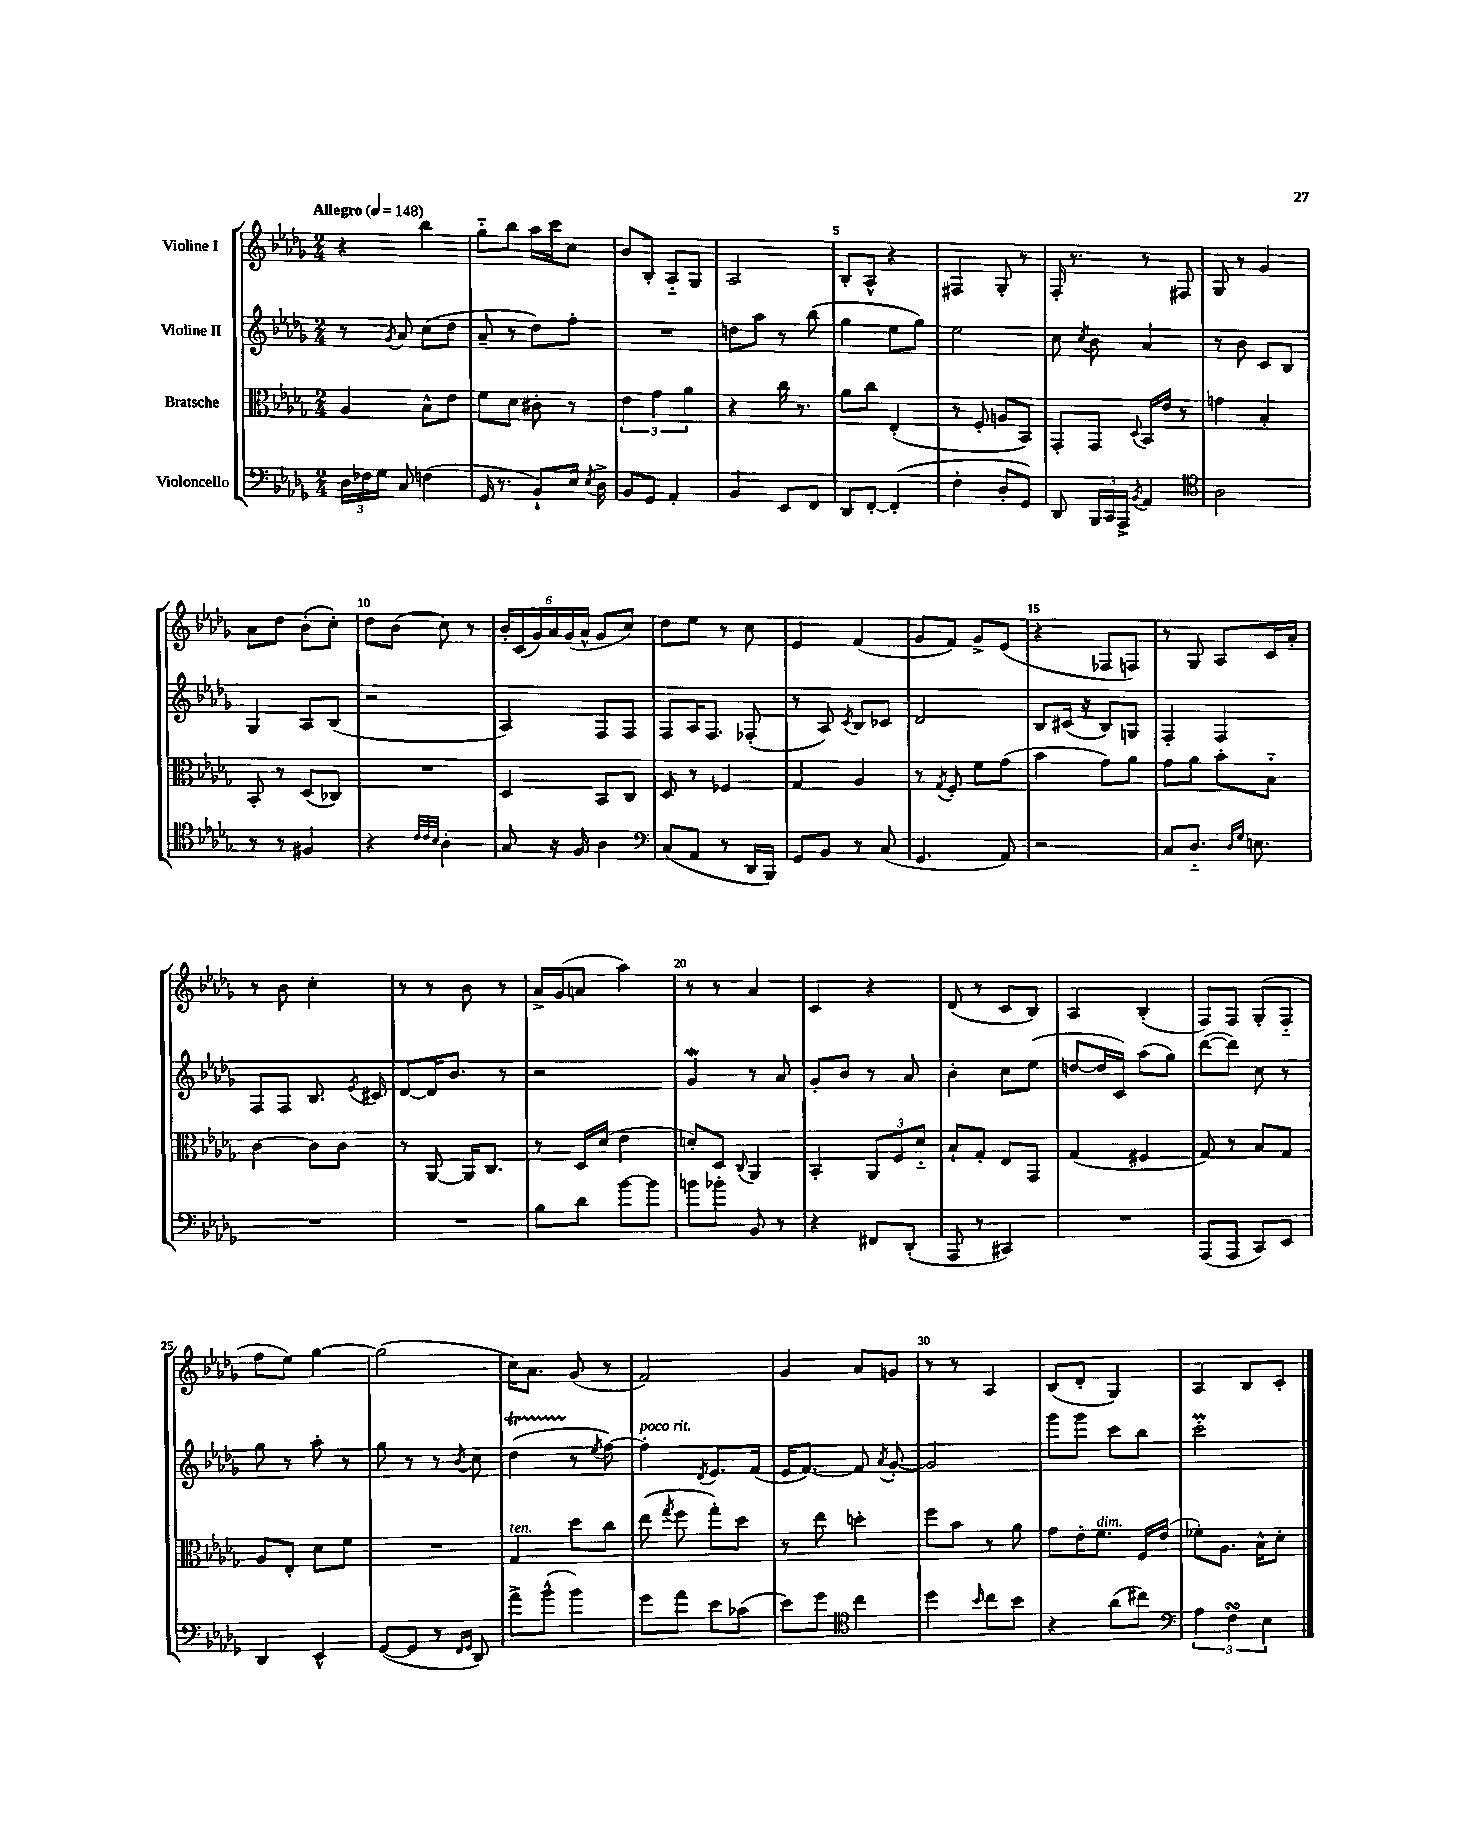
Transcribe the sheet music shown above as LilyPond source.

<<
\new StaffGroup <<
\new Staff = "s0" \with { instrumentName = "Violine I" } {
    \clef treble \key des \major \numericTimeSignature \time 2/4 \tempo "Allegro" 4 = 148
    \autoBeamOff r4 bes''4 |
    ges''8[-_ bes''8] aes''16[ c'''16 c''8] |
    bes'8[ bes8]-. aes8[-_ ges8] |
    aes2 |
    bes8[-. aes8]-^ r4 |
    fis4 ges8-. r8 |
    f16-. r8. r8 fis8 |
    ges8 r8 ges'4 |
    aes'8[ des''8] bes'8[-.( c''8]-.) |
    des''8[ bes'8]( c''8) r8 |
    \tuplet 6/4 { bes'16[-. c'16( ges'16) aes'16 ges'16( aes'16]-^ } ges'8[ c''8]) |
    des''8[ ees''8] r8 c''8 |
    ees'4 f'4( |
    ges'8[ f'8]) ges'8[-> ees'8]( |
    r4 fes8[ f8]) |
    r8 ges8 aes8[ c'16 aes'16]-. |
    r8 bes'8 c''4-. |
    r8 r8 bes'8 r8 |
    aes'16[-> ges'16( a'8] aes''4) |
    r8 r8 aes'4 |
    c'4 r4 |
    des'8( r8 c'8[ bes8]) |
    aes4 bes4-.( |
    f8[) f8] ges8[-.( f8]-_ |
    f''8[ ees''8]) ges''4~ |
    ges''2( |
    c''16[) aes'8.] ges'8( r8 |
    f'2) |
    ges'4 aes'8[ g'8] |
    r8 r8 aes4 |
    bes8[( des'8]-. ges4) |
    aes4 bes8[ c'8]-. \bar "|." |
}
\new Staff = "s1" \with { instrumentName = "Violine II" } {
    \clef treble \key des \major \numericTimeSignature \time 2/4
    \autoBeamOff r8 \acciaccatura { ges'8 } aes'8 c''8[( des''8] |
    aes'8-- r8 des''8[) f''8]-. |
    R2 |
    d''8[ aes''8] r8 bes''8( |
    ges''4 ees''8[ ges''8]) |
    ees''2 |
    c''8 \acciaccatura { c''8 } bes'8 aes'4 |
    r8 bes'8 c'8[ bes8] |
    ges4 aes8[ bes8]( |
    r2 |
    aes4) f8[ f8] |
    f8[ aes16 f8.] fes8-.( |
    r8 aes8) \acciaccatura { c'8 } bes8[ ces'8] |
    des'2 |
    bes8[ cis'16]( r16 bes8[) g8] |
    f4-. f4 |
    f8[ f8] bes8. \acciaccatura { ees'8 } cis'16 |
    des'8[~ des'16 bes'8.] r8 |
    r2 |
    ges'4\mordent r8 aes'8 |
    ges'8[-. bes'8] r8 aes'8 |
    bes'4-. c''8[ ees''8]( |
    d''8[~ d''16 c'16]) aes''8[( ges''8]) |
    des'''8[~( des'''8]) c''8 r8 |
    ges''8 r8 aes''8-. r8 |
    ges''8 r8 r8 \acciaccatura { bes'8 } c''8 |
    des''4\startTrillSpan( r8\stopTrillSpan \acciaccatura { ees''8 } f''8~) |
    f''4-.^\markup { \italic "poco rit." } \acciaccatura { des'8 } ees'8.[ f'16]( |
    ees'16[ f'8.]~) f'8 \acciaccatura { aes'8 } ges'8~-. |
    ges'2 |
    ges'''8[ ges'''8] c'''8[ bes''8] |
    c'''2-.\prall \bar "|." |
}
\new Staff = "s2" \with { instrumentName = "Bratsche" } {
    \clef alto \key des \major \numericTimeSignature \time 2/4
    \autoBeamOff aes4 bes8[-^ ees'8] |
    f'8[ des'8] cis'8-. r8 |
    \tuplet 3/2 { ees'4 ges'4 aes'4 } |
    r4 c''16 r8. |
    aes'8[ c''8] ees4-.( |
    r8 f8-. a8[ bes,8]) |
    ges,8[-. ges,8] \appoggiatura { des8 } bes,16[ ees'16] r8 |
    g'4 bes4-. |
    bes,8-. r8 des8[( ces8]) |
    R2 |
    des4 bes,8[ c8] |
    des8 r8 fes4 |
    ges4 aes4 |
    r8 \acciaccatura { ges8 } f8-. f'8[ ges'8]( |
    bes'4 ges'8[) aes'8] |
    ges'8[ aes'8] bes'8[-. bes8]-_ |
    c'4~ c'8[ c'8] |
    r8 aes,8~ aes,16[ c8.] |
    r8 des16[ des'16]( ees'4 |
    d'8[-.) des8] \appoggiatura { c8 } aes,4 |
    bes,4-. \tuplet 3/2 { aes,8[ f8 des'8]-_ } |
    bes8[-! ges8]-. ees8[ ges,8] |
    ges4( fis4 |
    ges8) r8 bes8[ ges8] |
    aes8[ ees8]-. des'8[ f'8] |
    R2 |
    ges4^\markup { \italic "ten." } des''8[ c''8] |
    ees''8( \acciaccatura { ges''8 } f''8 ges''8[-.) des''8] |
    r8 ees''8 d''4-. |
    f''8[ bes'8] r8 aes'8 |
    ges'8[ ees'16-. f'8.]^\markup { \italic "dim." } f16[ ees'16]( |
    fes'8[-.) aes8.] bes16[-^ des'8]-. \bar "|." |
}
\new Staff = "s3" \with { instrumentName = "Violoncello" } {
    \clef bass \key des \major \numericTimeSignature \time 2/4
    \autoBeamOff \tuplet 3/2 { des16[ fes16 ges16] } c8 f4( |
    ges,16 r8. bes,8[-!) ees16] \acciaccatura { ees8 } des16-> |
    bes,8[ ges,8] aes,4-. |
    bes,4 ees,8[ f,8] |
    des,8[ f,8]~-. f,4-.( |
    f4-. des8[-. ges,8]) |
    des,8 \tuplet 3/2 { bes,,16[ c,16 aes,,16]-> } \acciaccatura { bes,8 } aes,4 |
    \clef tenor aes2 |
    r8 r8 fis4 |
    r4 \grace { c'32[ c'32 bes32] } aes4-. |
    ges8 r16 f16 aes4 |
    \clef bass c8[( aes,8] r8 des,16[ bes,,16]) |
    ges,8[ bes,8] r8 c8( |
    ges,4. aes,8) |
    r2 |
    c8[ des8.]-_ \grace { des16[ ges16] } e8. |
    R2 |
    R2 |
    bes8[ des'8] bes'8[~ bes'8] |
    b'8[ bes'8]-. bes,8 r8 |
    r4 fis,8[ des,8]-.( |
    aes,,8 r8 cis,4) |
    R2 |
    aes,,8[( aes,,8] c,8[) ees,8] |
    des,4 ees,4-^ |
    ges,8[~( ges,8] r8 \grace { f,16[ ges,16] } des,8) |
    aes'8[-> bes'8]-^( bes'4) |
    ges'8[ aes'8] ees'8[ ces'8]( |
    ees'8[) ges'8] \clef tenor c''4 |
    des''4 \grace { bes'16 } c''8[ bes'8] |
    r4 aes'8[( cis''8]) |
    \clef bass \tuplet 3/2 { aes4 f4\turn ees4 } \bar "|." |
}
>>
>>
\layout { \context { \Score \override BarNumber.break-visibility = ##(#f #t #t) barNumberVisibility = #(every-nth-bar-number-visible 5) } }
